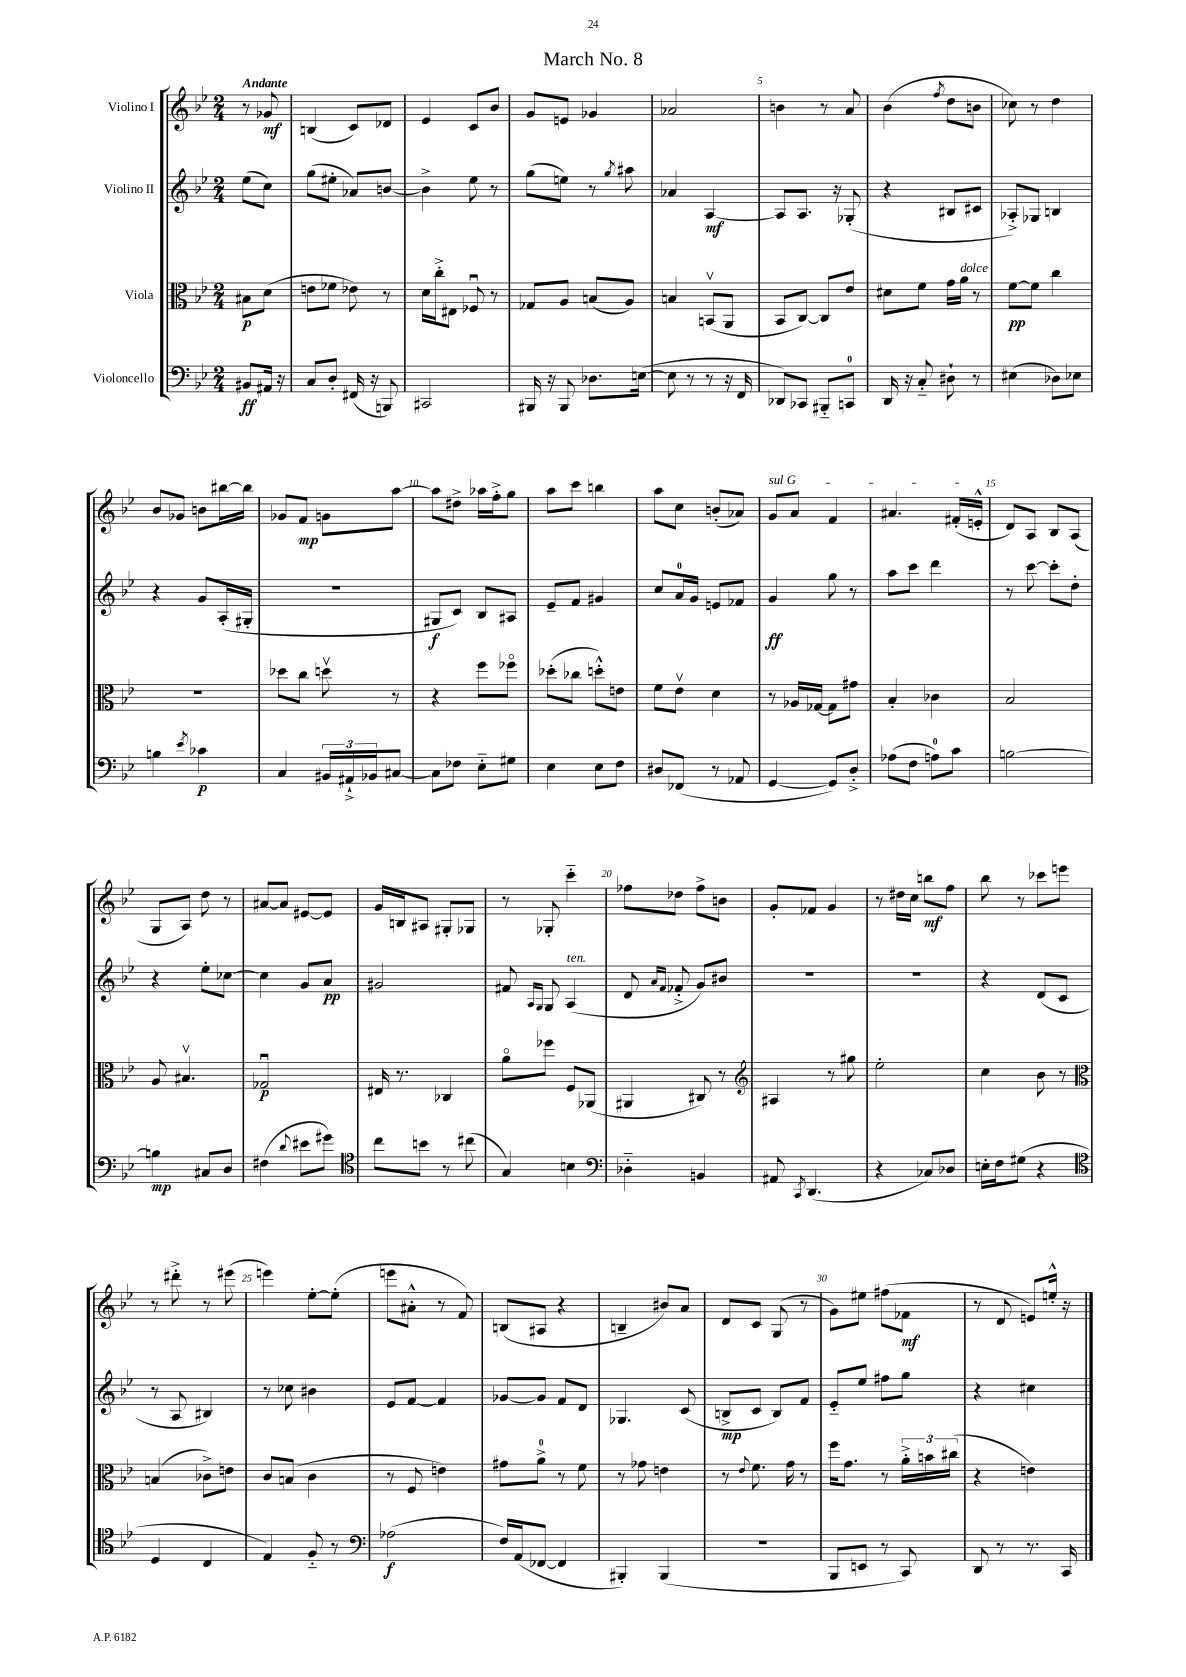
\header { title = "March No. 8" }
<<
\new StaffGroup <<
\new Staff = "s0" \with { instrumentName = "Violino I" } {
    \clef treble \key bes \major \numericTimeSignature \time 2/4 \partial 4 \tempo "Andante"
    r8 ges'8\mf |
    b4( c'8) des'8 |
    ees'4 c'8 bes'8 |
    g'8 e'8 ges'4 |
    aes'2 |
    b'4 r8 a'8 |
    bes'4( \acciaccatura { f''8 } d''8 b'8 |
    ces''8) r8 d''4 |
    bes'8 ges'8 b'8 bis''16~ bis''16 |
    ges'8 f'8\mp g'8 a''8~ |
    a''8 dis''8-> aes''16 f''16-.-> g''8 |
    a''8 c'''8 b''4 |
    a''8 c''8 b'8-.( aes'8) |
    \once \override TextSpanner.bound-details.left.text = \markup { \italic "sul G" } g'8\startTextSpan a'8 f'4 |
    ais'4. fis'16-.( e'16-.-^\stopTextSpan |
    d'8) a8 bes8 a8( |
    g8 a8) d''8 r8 |
    ais'8~ ais'8 eis'8~ eis'8 |
    g'16 b16 ais8 gis8-. ges8 |
    r8 ges8-. c'''4-_ |
    fes''8 des''8 fes''8-> b'8 |
    g'8-. fes'8 g'4 |
    r8 dis''16 c''16 b''8\mf f''8 |
    bes''8 r8 ces'''8 e'''8 |
    r8 dis'''8-.-> r8 eis'''8( |
    e'''4) ees''8~-. ees''8-.( |
    e'''8 ais'8-.-^ r8 f'8) |
    b8( ais8 r4 |
    b4-- bis'8) a'8 |
    d'8 c'8 g8( r8 |
    g'8) eis''8 fis''8( fes'8\mf |
    r8 d'8 e'8) e''16-.-^ r16 \bar "|." |
}
\new Staff = "s1" \with { instrumentName = "Violino II" } {
    \clef treble \key bes \major \numericTimeSignature \time 2/4 \partial 4
    ees''8( c''8) |
    g''8( eis''8-. aes'8) b'8~ |
    b'4-> ees''8 r8 |
    g''8( e''8) r8 \acciaccatura { g''8 } ais''8 |
    aes'4 a4~\mf |
    a8 a8. r16 ges8-.( |
    r4 bis8 cis'8 |
    aes8-.->) ges8 b4 |
    r4 g'8 a16-.( gis16-. |
    R2 |
    gis8\f c'8) bes8 ais8 |
    ees'8-- f'8 gis'4 |
    c''8 a'16-0 g'16 e'8 fes'8 |
    g'4\ff g''8 r8 |
    a''8 c'''8 d'''4 |
    r8 c'''8~ c'''8-. d''8-. |
    r4 ees''8-. ces''8~ |
    ces''4 g'8 a'8\pp |
    gis'2 |
    fis'8 \grace { a16 g16 } g8 a4^\markup { \italic "ten." }( |
    d'8 \grace { a'16 f'16 } fes'8-.-> g'8) bis'8 |
    R2 |
    R2 |
    r4 d'8( c'8 |
    r8 a8 bis4) |
    r8 ces''8 bis'4 |
    ees'8 f'8~ f'4 |
    ges'8~ ges'8 f'8 d'8 |
    ges4. c'8( |
    b8->\mp c'8 b8) f'8 |
    ees'8-_ ees''8 fis''8 g''8 |
    r4 cis''4 \bar "|." |
}
\new Staff = "s2" \with { instrumentName = "Viola" } {
    \clef alto \key bes \major \numericTimeSignature \time 2/4 \partial 4
    bis8\p d'8( |
    e'8 fes'8 ees'8) r8 |
    d'16 c''16-.-> eis8 fes8\downbow r8 |
    ges8 a8 b8( a8) |
    b4 b,8\upbow( a,8 |
    bes,8 c8~) c8 ees'8 |
    dis'8 f'8 g'16 a'16^\markup { \italic "dolce" } r8 |
    f'8~\pp f'8 c''4 |
    r2 |
    des''8 c''8 d''8\upbow r8 |
    r4 f''8 fes''8\flageolet |
    des''8-.( ces''8 d''8-.-^) e'8 |
    f'8 ees'8\upbow d'4 |
    r8 aes16 ges16~ ges8 gis'8 |
    bes4-. ces'4 |
    bes2 |
    a8 bis4.\upbow |
    ges2\downbow\p |
    eis16 r8. ces4 |
    a'8\flageolet fes''8 f8 aes,8( |
    ais,4 cis8) r8 |
    \clef treble ais4 r8 gis''8 |
    ees''2-. |
    c''4 bes'8 r8 |
    \clef alto b4( ces'8->) e'8 |
    c'8 b8( c'4 |
    r8 f8 e'4) |
    gis'8 a'8-0-> r8 f'8 |
    r8 ges'8 e'4 |
    r8 \appoggiatura { ees'8 } f'8. g'16 r8 |
    f''16 g'8. r8 \tuplet 3/2 { a'16-.-> b'16 cis''16( } |
    r4 e'4) \bar "|." |
}
\new Staff = "s3" \with { instrumentName = "Violoncello" } {
    \clef bass \key bes \major \numericTimeSignature \time 2/4 \partial 4
    bis,8\ff ais,16 r16 |
    c8 d8-. fis,16( r16 b,,8) |
    cis,2 |
    bis,,16 r16 bis,,8 des8. e16~( |
    e8 r8 r8 r16 f,16 |
    des,8) ces,8 bis,,8-_ c,8-0 |
    d,16 r16 c8-_ dis8-! r8 |
    eis4( des8) ees8 |
    b4 \acciaccatura { ees'8 } ces'4\p |
    c4 \tuplet 3/2 { bis,16 ais,16-!-> bes,16 } cis8~ |
    cis8 fes8 ees8-_ gis8 |
    ees4 ees8 f8 |
    dis8 fes,8( r8 aes,8 |
    g,4~ g,8) d8-.-> |
    aes8( f8 a8-0) c'8 |
    b2~ |
    b4\mp cis8 d8 |
    fis4( \appoggiatura { d'8 } eis'8 gis'8) |
    \clef tenor c''8 b'8 r8 cis''8( |
    g4) b4 |
    \clef bass des4-_ b,4 |
    ais,8 \acciaccatura { c,8 } d,4.( |
    r4 ces8) des8 |
    e16-. f16 gis8( r4 |
    \clef tenor d4 c4 |
    ees4) f8-_ r8 |
    \clef bass aes2\f( |
    f16) a,16( fes,8~ fes,4 |
    bis,,4-.) bis,,4( |
    r2 |
    bes,,8 e,8 r8 c,8) |
    d,8 r8 r8. c,16 \bar "|." |
}
>>
>>
\layout { \context { \Score \override BarNumber.break-visibility = ##(#f #t #t) barNumberVisibility = #(every-nth-bar-number-visible 5) } }
